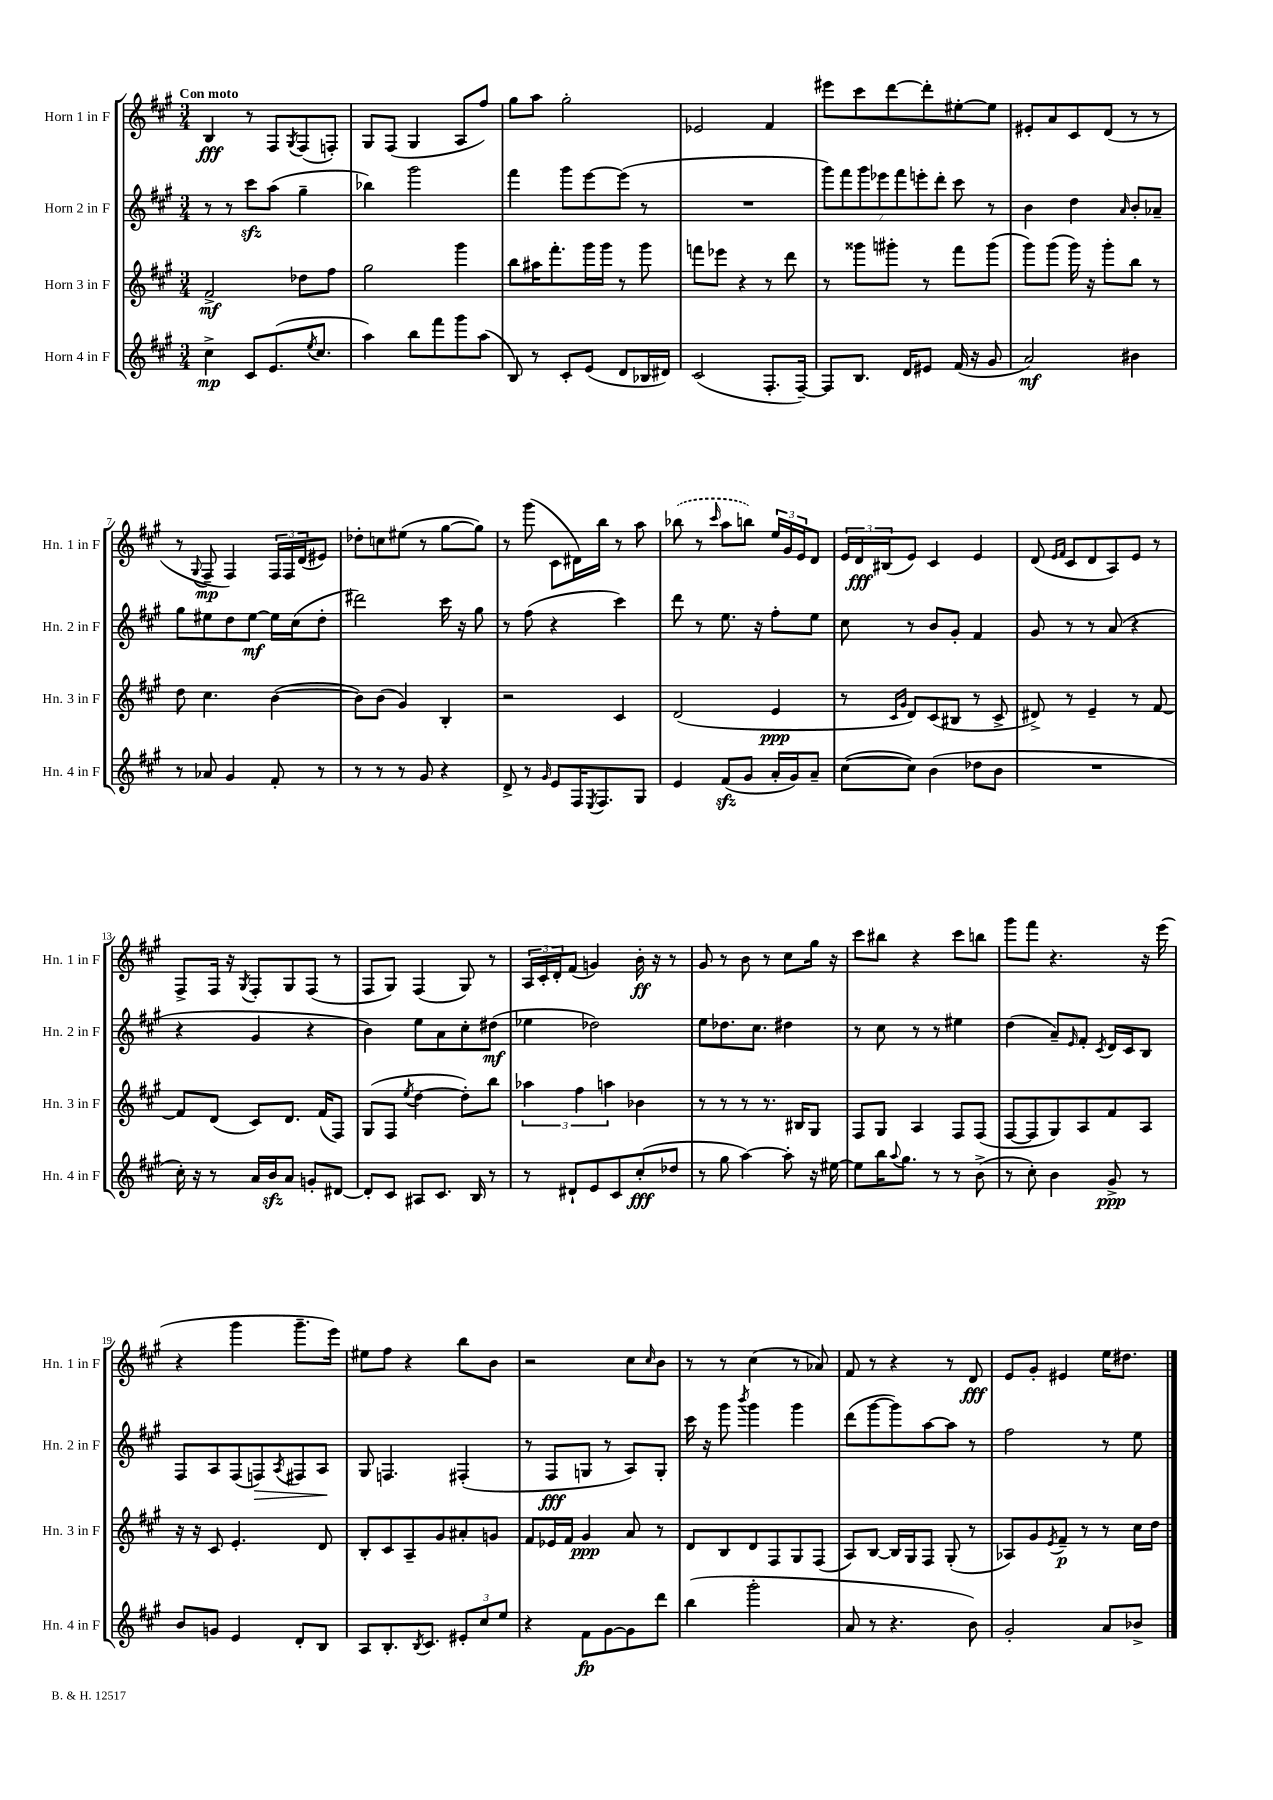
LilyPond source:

<<
\new StaffGroup <<
\new Staff = "s0" \with { instrumentName = "Horn 1 in F" shortInstrumentName = "Hn. 1 in F" } {
    \clef treble \key a \major \numericTimeSignature \time 3/4 \tempo "Con moto"
    b4\fff r8 fis8 \acciaccatura { gis8 } fis8( f8-.) |
    gis8 fis8( gis4 a8 fis''8) |
    gis''8 a''8 gis''2-. |
    ees'2 fis'4 |
    eis'''8 cis'''8 d'''8~ d'''8-. eis''8~-. eis''8 |
    eis'8-. a'8 cis'8 d'8( r8 r8 |
    r8 \appoggiatura { gis8 } fis8--\mp fis4) \tuplet 3/2 { fis16 fis16 d'16( } eis'8) |
    des''8-. c''8 eis''8( r8 gis''8~ gis''8) |
    r8 gis'''8( cis'8 dis'16) b''16 r8 a''8 |
    \once \slurDashed bes''8( r8 \grace { cis'''16 } a''8 b''8) \tuplet 3/2 { e''16 gis'16 e'16 } d'8 |
    \tuplet 3/2 { e'16 d'16\fff bis16( } e'8) cis'4 e'4 |
    d'8( \grace { e'16 fis'16 } cis'8 d'8 a8) e'8 r8 |
    fis8-> fis16 r16 \acciaccatura { gis8 } fis8-. gis8 fis8( r8 |
    fis8 gis8) fis4( gis8) r8 |
    \tuplet 3/2 { a16 cis'16-. d'16-. } fis'8( g'4) b'16-.\ff r16 r8 |
    gis'8 r8 b'8 r8 cis''8 gis''16 r16 |
    cis'''8 bis''8 r4 cis'''8 b''8 |
    gis'''8 fis'''8 r4. r16 e'''16( |
    r4 gis'''4 gis'''8.-- e'''16) |
    eis''8 fis''8 r4 b''8 b'8 |
    r2 cis''8 \grace { cis''16 } b'8 |
    r8 r8 cis''4( r8 aes'8) |
    fis'8 r8 r4 r8 d'8\fff |
    e'8 gis'8-. eis'4 e''16 dis''8. \bar "|." |
}
\new Staff = "s1" \with { instrumentName = "Horn 2 in F" shortInstrumentName = "Hn. 2 in F" } {
    \clef treble \key a \major \numericTimeSignature \time 3/4
    r8 r8 cis'''8\sfz a''8( gis''4-- |
    bes''4) gis'''2 |
    fis'''4 gis'''8 e'''8~ e'''8( r8 |
    R2. |
    \tuplet 7/4 { gis'''8) fis'''8 gis'''8 ees'''8 fis'''8 e'''8-. d'''8-. } cis'''8 r8 |
    b'4 d''4 \grace { a'16 } b'8-. aes'8-- |
    gis''8 eis''8 d''8 eis''8~\mf eis''16 cis''16( d''8-. |
    dis'''2) cis'''16 r16 gis''8 |
    r8 fis''8( r4 cis'''4) |
    d'''8 r8 e''8. r16 fis''8-. e''8 |
    cis''8 r8 b'8 gis'8-. fis'4 |
    gis'8 r8 r8 a'8( r4 |
    r4 gis'4 r4 |
    b'4) e''8 a'8 cis''8-. dis''8\mf( |
    ees''4 des''2) |
    e''8 des''8. cis''8. dis''4 |
    r8 cis''8 r8 r8 eis''4 |
    d''4( a'8--) \grace { e'16 } fis'8-. \acciaccatura { cis'8 } d'16 cis'16 b8 |
    fis8 a8 fis8( f8\>) \acciaccatura { a8 } fis8 a8\! |
    gis8 f4. fis4-.( |
    r8 fis8\fff g8 r8 a8) g8-. |
    cis'''16 r16 gis'''8 \acciaccatura { b'''8 } gis'''4 gis'''4 |
    d'''8( gis'''8~ gis'''8) a''8~ a''8 r8 |
    fis''2 r8 e''8 \bar "|." |
}
\new Staff = "s2" \with { instrumentName = "Horn 3 in F" shortInstrumentName = "Hn. 3 in F" } {
    \clef treble \key a \major \numericTimeSignature \time 3/4
    fis'2->\mf des''8 fis''8 |
    gis''2 gis'''4 |
    b''8 ais''16 fis'''8.-. gis'''16 gis'''16 r8 gis'''8 |
    f'''8 ees'''8 r4 r8 d'''8 |
    r8 gisis'''8 gis'''8-. r8 fis'''8 gis'''8( |
    gis'''8) gis'''8( gis'''16) r16 gis'''8-. b''8 r8 |
    d''8 cis''4. b'4~( |
    b'8) b'8( gis'4) b4-. |
    r2 cis'4 |
    d'2( e'4\ppp |
    r8 \grace { cis'16 gis'16 } d'8) cis'8( bis8 r8 cis'8-> |
    dis'8->) r8 e'4-- r8 fis'8~ |
    fis'8 d'8( cis'8) d'8. fis'16( fis8) |
    gis8( fis8 \acciaccatura { e''8 } d''4~ d''8-.) b''8 |
    \tuplet 3/2 { aes''4 fis''4 a''4 } bes'4 |
    r8 r8 r8 r8. bis16 gis8 |
    fis8 gis8 a4 fis8 fis8( |
    fis8~ fis8 gis8) a8 fis'8 a8 |
    r16 r16 cis'8 e'4.-. d'8 |
    b8-. cis'8 a8-- gis'8 ais'8-. g'8 |
    fis'8 ees'16 fis'16 gis'4\ppp a'8 r8 |
    d'8 b8 d'8 fis8 gis8 fis8( |
    a8) b8~ b16 gis16 fis8 gis8-.( r8 |
    aes8) gis'8 \acciaccatura { e'8 } fis'8--\p r8 r8 cis''16 d''16 \bar "|." |
}
\new Staff = "s3" \with { instrumentName = "Horn 4 in F" shortInstrumentName = "Hn. 4 in F" } {
    \clef treble \key a \major \numericTimeSignature \time 3/4
    cis''4->\mp cis'8 e'8.( \acciaccatura { e''8 } cis''8. |
    a''4) b''8 fis'''8 gis'''8 a''8( |
    b8) r8 cis'8-. e'8( d'8 bes16 dis'16) |
    cis'2( fis8.-. fis16~--) |
    fis8 b8. d'16 eis'8 fis'16( r16 gis'8 |
    a'2\mf) bis'4 |
    r8 aes'8 gis'4 fis'8-. r8 |
    r8 r8 r8 gis'8 r4 |
    d'8-> r8 \grace { gis'16 } e'8 fis16 \acciaccatura { e8 } fis8. gis8 |
    e'4 fis'8\sfz( gis'8 a'16-. gis'16) a'8-- |
    cis''8~( cis''8) b'4( des''8 b'8 |
    R2. |
    cis''16-.) r16 r8 a'16 b'16\sfz a'8 g'8-. dis'8~ |
    dis'8-. cis'8 ais8 cis'8. b16 r8 |
    r8 dis'8-! e'8 cis'8 cis''8-.\fff( des''8 |
    r8 gis''8 a''4~) a''8-. r16 eis''16~ |
    eis''8 b''16 \appoggiatura { a''8 } gis''8. r8 r8 b'8->( |
    r8 cis''8-.) b'4 gis'8->\ppp r8 |
    b'8 g'8 e'4 d'8-. b8 |
    a8 b8.-. \acciaccatura { b8 } cis'8. \tuplet 3/2 { eis'8-. cis''8 e''8 } |
    r4 fis'8\fp gis'8~ gis'8 d'''8 |
    b''4( gis'''2-. |
    a'8 r8 r4. b'8) |
    gis'2-. a'8 bes'8-> \bar "|." |
}
>>
>>
